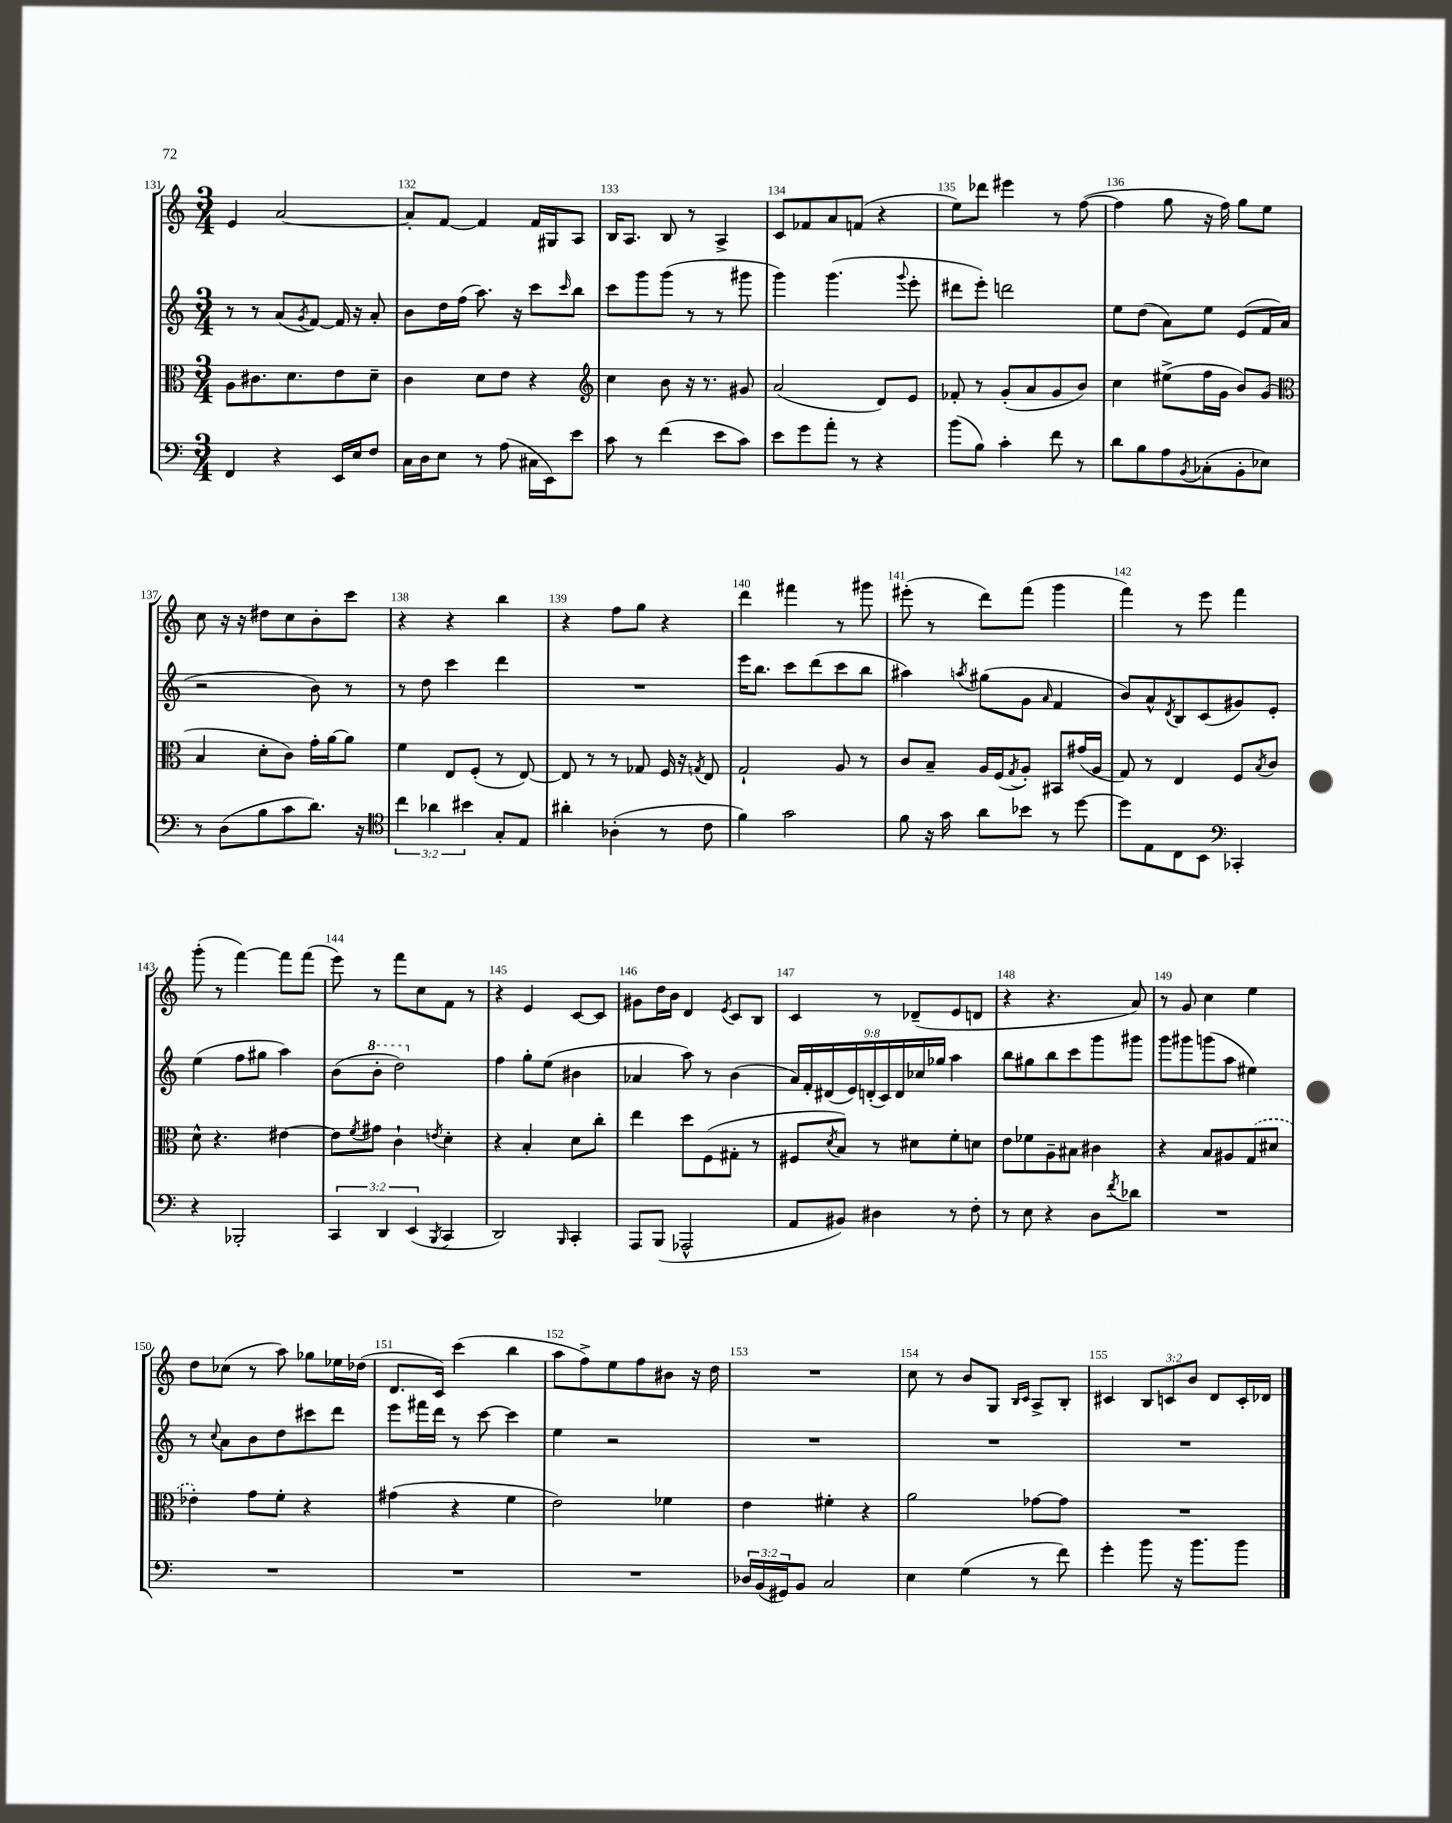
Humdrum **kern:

**kern	**kern	**kern	**kern
*staff4	*staff3	*staff2	*staff1
*clefF4	*clefC3	*clefG2	*clefG2
*k[]	*k[]	*k[]	*k[]
*M3/4	*M3/4	*M3/4	*M3/4
4FF	8A	8r	4e
.	8.c#	8r	.
4r	.	(8a	[2a
.	8.d	.	.
.	.	8qg	.
.	.	[8f)	.
16EE	8e	16f]	.
16E	.	16r	.
8F	8d~	8a'	.
=	=	=	=
16C	4c	8b	8a']
16D	.	.	.
8E	.	16dd	[8f
.	.	(16ff	.
8r	8d	8.aa)	4f]
(8A	8e	.	.
.	.	16r	.
16C#	4r	8ccc	16f
16EE)	.	.	16G#
.	.	16qqccc	.
8e	.	8bb	8A
=	=	=	=
*	*clefG2	*	*
8c	4cc	8ccc	16B
.	.	.	8.A
8r	.	8ggg	.
(4f	8b	(8ggg	8B
.	16r	8r	8r
.	8.r	.	.
8e	.	8r	4A^
8c)	8g#	8ggg#	.
=	=	=	=
8e	(2a	4ggg)	8c
8g	.	.	8f-
8a'	.	(4.ggg	8a
8r	.	.	(8f
4r	8d)	.	4r
.	.	8qqggg	.
.	8e	8eee'	.
=	=	=	=
(8b	8f-'	8ddd#	8ee)
8B)	8r	8eee')	8ddd-
4c'	(8g'	2ddd	4eee#
.	8a	.	.
8f	8g	.	8r
8r	8b)	.	([8ff
=	=	=	=
8d	4cc	8ee	4ff]
8B	.	(8dd	.
8A	(8ee#^	8a)	8gg
8qBB	.	.	.
(8C-'	16ff	8ee	16r
.	16g	.	16ff)
8BB'	8b)	(8e	8gg
8E-)	(8g	16f	8ee
.	.	16a	.
=	=	=	=
*	*clefC3	*	*
8r	4B	2r	8cc
(8D	.	.	16r
.	.	.	16r
8B	8d'	.	8dd#
8c	8c)	.	8cc
8.d)	16g'	8b)	8b'
.	[16a	.	.
.	8a]	8r	8ccc
16r	.	.	.
=	=	=	=
*clefC4	*	*	*
6cc	4f	8r	4r
.	.	8dd	.
6a-	.	.	.
.	8E	4ccc	4r
6b#	.	.	.
.	(8F'	.	.
8G'	8r	4ddd	4bb
8E	[8E)	.	.
=	=	=	=
4a#'	8E]	2.r	4r
.	8r	.	.
(4A-'	8r	.	8ff
.	8G-	.	8gg
8r	16F	.	4r
.	16r	.	.
.	8qG	.	.
8c	8E	.	.
=	=	=	=
4f)	2G`	16eee	4ddd
.	.	8.bb	.
2g	.	8ccc	4fff#
.	.	(8ddd	.
.	8A	8ccc	8r
.	8r	8bb	8ggg#
=	=	=	=
8f	8c	4aa#)	(8eee#'
16r	8B~	.	8r
16g	.	.	.
.	.	8qaa	.
8a	16A	(8gg#	8ddd)
.	(16F	.	.
.	8qG	.	.
8b-	8A')	8g	(8fff
.	.	16qqa	.
8r	8BB#	4f	4ggg
[8dd	(16g#	.	.
.	16A	.	.
=	=	=	=
8dd]	8G)	8b)	4fff)
8E	8r	8a^^	.
.	.	8qd	.
8C	4E	8B	8r
8BB	.	(8c	8eee
*clefF4	*	*	*
4CC-'	8F	8g#)	4fff
.	8qB	.	.
.	8c	8e'	.
=	=	=	=
4r	8d^^	(4ee	(8ggg'
.	4.r	.	8r
2BBB-'	.	8ff	[4fff)
.	.	8gg#	.
.	[4e#	4aa)	8fff]
.	.	.	(8fff
=	=	=	=
6CC	8e#]	(8b	8eee)
.	8qf	.	.
.	8g#	8bb'	8r
6DD	.	.	.
.	4c`	2ddd)	8fff
(6EE	.	.	.
.	.	.	8cc
8qBBB	8qe	.	.
4CC	4d'	.	8f
.	.	.	8r
=	=	=	=
2DD)	4r	4ff	4r
.	4B'	8gg'	4e
.	.	(8ee	.
16qqBBB	.	.	.
4CC'	8d	4b#	[8c
.	8cc'	.	8c]
=	=	=	=
8AAA	4ee	4a-	8g#
(8BBB	.	.	16dd
.	.	.	16b
2AAA-^^	8dd	8aa)	4d
.	(8F	8r	.
.	.	.	8qe
.	8G#'	(4b	8c
.	8r	.	8B
=	=	=	=
8AA	8F#	18a)	4c
.	.	18f'	.
.	.	(18d#	.
.	8qd	.	.
8BB#)	8B)	.	.
.	.	18e)	.
.	.	(18d'	.
4D#	8r	.	8r
.	.	18c)	.
.	.	18d	.
.	8d#	.	(8d-~
.	.	18cc-	.
.	.	18gg-	.
8r	8f'	4aa	8e
8F'	8d	.	8d
=	=	=	=
8r	8e	8bb	4r
8E	8f-	8gg#	.
4r	8A~	8bb	4.r
.	8B#	8ccc	.
8D	4c#	8ggg	.
8qf	.	.	.
8d-	.	8ggg#	8a)
=	=	=	=
2.r	4r	8ggg	8r
.	.	8ggg#	8g
.	8B	(8ggg	4cc
.	8A#	8aa	.
.	(8G	4ee#)	4ee
.	8d#	.	.
=	=	=	=
2.r	4e-')	8r	8dd
.	.	8qqcc	.
.	.	8a	(8cc-
.	8g	8b	8r
.	8f'	8dd	8aa)
.	4r	8ccc#	8gg-
.	.	8ddd	16ee-
.	.	.	(16dd-
=	=	=	=
2.r	(4g#	8eee	8.d
.	.	16fff#	.
.	.	16ddd	16c)
.	4r	8r	(4ccc
.	.	[8ccc	.
.	4f	4ccc]	4bb
=	=	=	=
2.r	2e)	4ee	8aa
.	.	.	8ff^)
.	.	2r	8ee
.	.	.	8ff
.	4f-	.	8b#
.	.	.	16r
.	.	.	16dd
=	=	=	=
24D-	4e	2.r	2.r
(24BB	.	.	.
24GG#)	.	.	.
8BB	.	.	.
2C	4f#'	.	.
.	4r	.	.
=	=	=	=
4E	2a	2.r	8cc
.	.	.	8r
(4G	.	.	8b
.	.	.	8G
.	.	.	16qqB
.	.	.	16qqc
8r	[8g-	.	8A^
8f)	8g-]	.	8B'
=	=	=	=
4g'	2.r	2.r	4c#
8b	.	.	12B
.	.	.	12c
16r	.	.	.
.	.	.	12b
8.b	.	.	.
.	.	.	8d
8b	.	.	16c'
.	.	.	16d-
==	==	==	==
*-	*-	*-	*-
